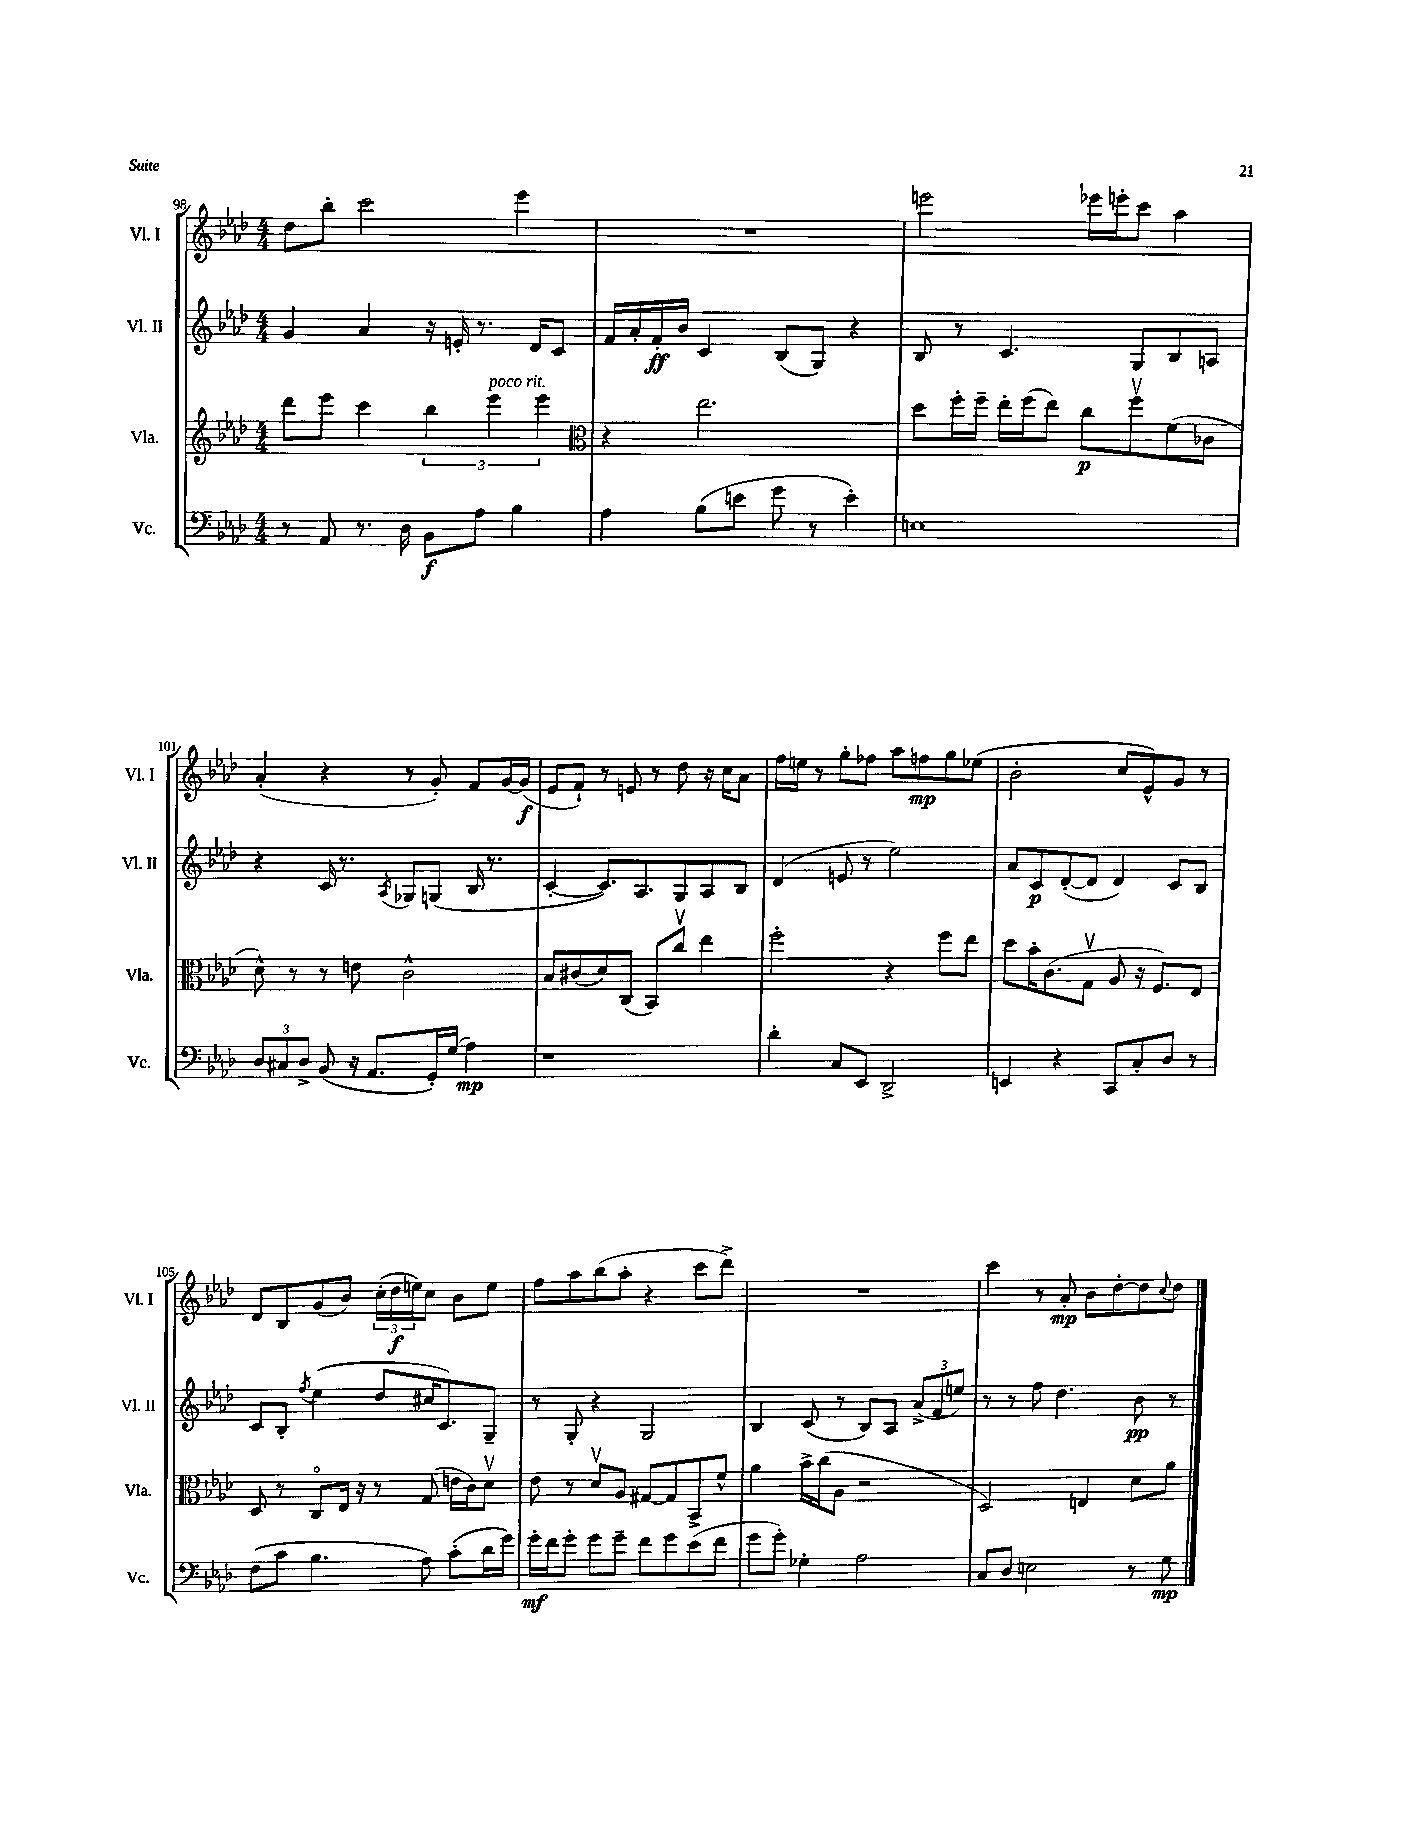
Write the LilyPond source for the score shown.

<<
\new StaffGroup <<
\new Staff = "s0" \with { instrumentName = "Vl. I" shortInstrumentName = "Vl. I" } {
    \clef treble \key aes \major \numericTimeSignature \time 4/4
    des''8 bes''8-. c'''2 ees'''4 |
    R1 |
    e'''2 ees'''16 e'''16-. c'''8 aes''4 |
    aes'4-.( r4 r8 g'8-.) f'8 g'16~ g'16\f( |
    ees'8 f'8-!) r8 e'8 r8 des''8 r16 c''16 aes'8 |
    f''16 e''16 r8 g''8-. fes''8 aes''8 f''8\mp g''8 ees''8( |
    bes'2-. c''8 ees'8-^) g'8 r8 |
    des'8 bes8 g'8( bes'8) \tuplet 3/2 { c''16-.( des''16\f e''16) } c''8 bes'8 e''8 |
    f''8 aes''8 bes''8( aes''8-. r4 c'''8 des'''8->) |
    R1 |
    c'''4 r8 aes'8-.\mp bes'8 des''8~-. des''8 \appoggiatura { c''8 } des''8 \bar "|." |
}
\new Staff = "s1" \with { instrumentName = "Vl. II" shortInstrumentName = "Vl. II" } {
    \clef treble \key aes \major \numericTimeSignature \time 4/4
    g'4 aes'4 r16 e'16-. r8. des'16 c'8 |
    f'16 aes'16-. f'16-.\ff bes'16 c'4 bes8( g8) r4 |
    bes8 r8 c'4. g8 bes8 a8 |
    r4 c'16 r8. \acciaccatura { aes8 } ges8 g8( bes16 r8. |
    c'4~-. c'8.) aes8. g8 aes8 bes8 |
    des'4( e'8 r8 ees''2) |
    aes'8 c'8\p des'8~-.( des'8 des'4) c'8 bes8 |
    c'8 bes8-. \acciaccatura { f''8 } ees''4( des''8 cis''16 c'8.) g8-- |
    r8 g8-. r4 g2 |
    bes4 c'8( r8 bes8) aes8 \tuplet 3/2 { aes'8->( f'8 e''8) } |
    r8 r8 f''8 des''4. bes'8\pp r8 \bar "|." |
}
\new Staff = "s2" \with { instrumentName = "Vla." shortInstrumentName = "Vla." } {
    \clef treble \key aes \major \numericTimeSignature \time 4/4
    des'''8 ees'''8 c'''4 \tuplet 3/2 { bes''4 ees'''4^\markup { \italic "poco rit." } ees'''4 } |
    \clef alto r4 ees''2. |
    des''8 f''16-. f''16-- ees''16-. f''16( ees''8) c''8\p f''8\upbow f'8( ces'8 |
    des'8-^) r8 r8 e'8 c'2-^ |
    bes8 cis'8( des'8) c8( bes,8) c''8\upbow ees''4 |
    f''2-. r4 f''8 ees''8 |
    des''8 bes'16-. c'8.( g8\upbow aes8 r16 f8.) ees8 |
    des8 r8 c8\flageolet ees16 r16 r8 g8( e'16 c'16) des'8\upbow |
    ees'8 r8 des'8\upbow aes8 gis8~ gis8 bes,8-> f'8-^ |
    aes'4 bes'16-> c''16( aes8 r2 |
    des2) e4 des'8 aes'8 \bar "|." |
}
\new Staff = "s3" \with { instrumentName = "Vc." shortInstrumentName = "Vc." } {
    \clef bass \key aes \major \numericTimeSignature \time 4/4
    r8 aes,8 r8. des16 bes,8\f aes8 bes4 |
    aes4 bes8( e'8 g'8 r8 e'4-.) |
    e1 |
    \tuplet 3/2 { des8 cis8 des8-> } bes,8( r16 aes,8. g,16-.) g16( aes4\mp) |
    r1 |
    des'4-. c8 ees,8 des,2-> |
    e,4 r4 c,8 c8-. des8 r8 |
    f8( c'8 bes4. aes8) c'8-.( des'16 g'16) |
    g'16-.\mf f'16 g'8-. g'8 g'8-- f'8 g'8 ees'8( f'8 |
    g'8 g'8-.) ges4-. aes2 |
    c8 des8 e2 r8 g8\mp \bar "|." |
}
>>
>>
\layout { \context { \Score currentBarNumber = #98 } }
